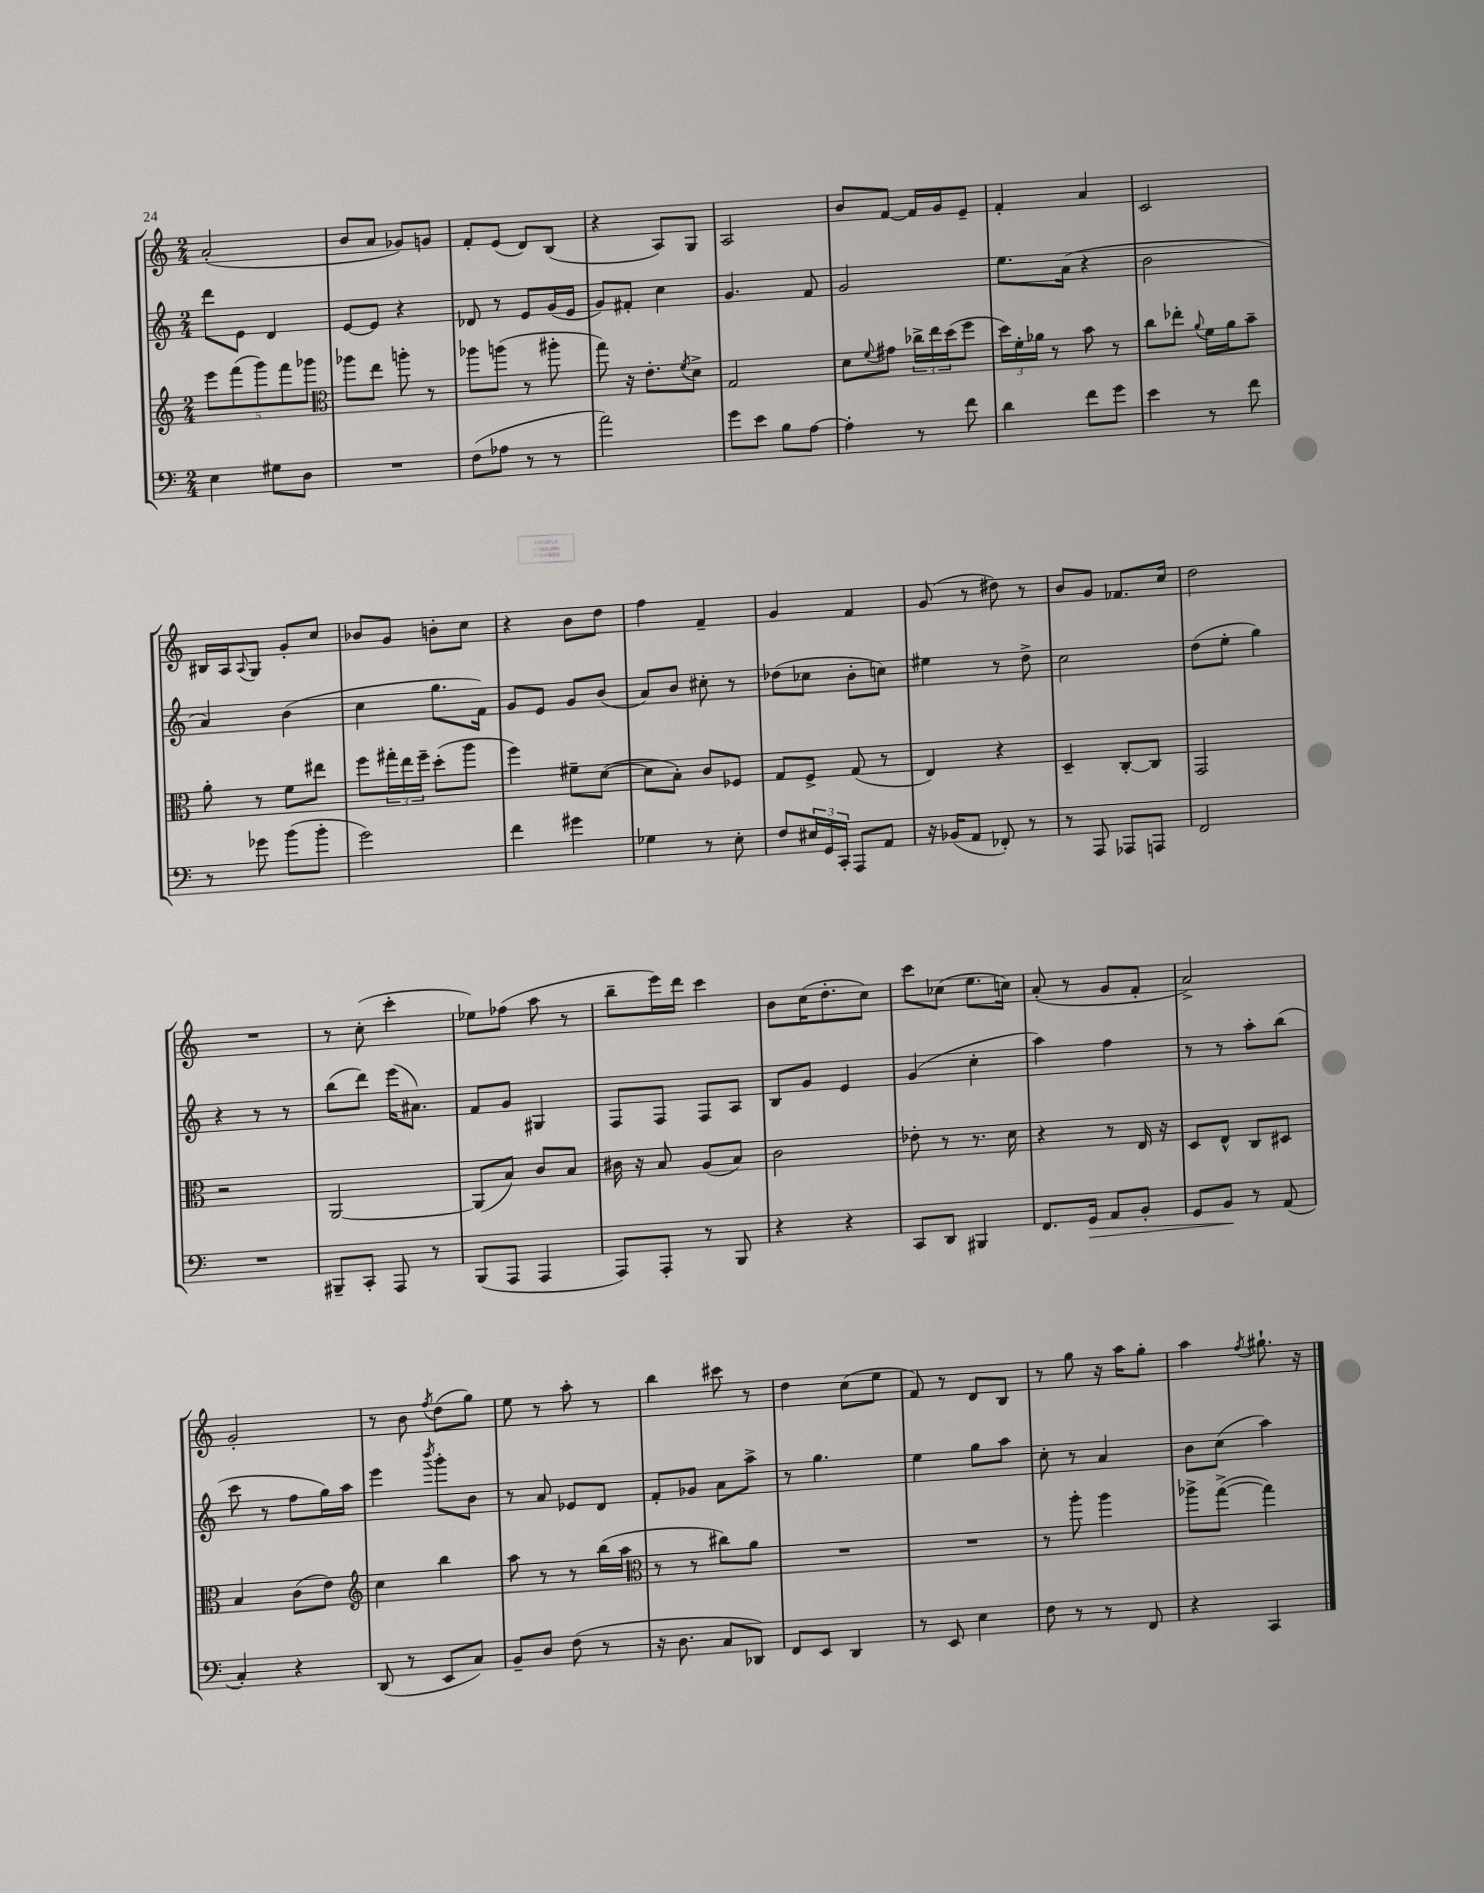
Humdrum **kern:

**kern	**kern	**kern	**kern
*staff4	*staff3	*staff2	*staff1
*clefF4	*clefG2	*clefG2	*clefG2
*k[]	*k[]	*k[]	*k[]
*M2/4	*M2/4	*M2/4	*M2/4
4E\	10eee\L	8ddd\L	(2a'/
.	(10fff\	.	.
.	.	8e\J	.
.	10ggg\)	.	.
8G#\L	.	4d/	.
.	10fff\	.	.
8D\J	.	.	.
.	10ggg-\J	.	.
=	=	=	=
*	*clefC3	*	*
2r	8aa-\L	[8e/L	8b/L
.	8ee\J	8e/]J	8a/J
.	8aa'\	4r	8g-/L)
.	8r	.	8g/J
=	=	=	=
(8F\L	8aa-\L	8d-/	8f'/L
8A-\J	(8aa\J	8r	(8e/J
8r	8r	8e/L	8d/L)
8r	8aa#'\	(16g/L	(8B/J
.	.	16e/JJ	.
=	=	=	=
2a\)	8gg\)	8g/L)	4r
.	16r	8f#'/J	.
.	8.e'\L	.	.
.	.	4cc\	8A/L)
.	8qf/	.	.
.	8d^\J	.	8G/J
=	=	=	=
8g\L	2G/	4.g/	2A/
8e\J	.	.	.
8B\L	.	.	.
[8A\J	.	8f/	.
=	=	=	=
4A'\]	8d\L	2g/	8b/L
.	8qqf/	.	.
.	8g#\J	.	[8f/J
8r	24cc-^\LL	.	16f/]LL
.	24ee\	.	.
.	.	.	16g/J
.	(24dd\J	.	.
8f\	8ff\J	.	8e~/J
=	=	=	=
4d\	24dd\LL)	8.ee\L	4f'/
.	24f'\	.	.
.	24a-\JJ	.	.
.	8r	.	.
.	.	(16a\Jk	.
8f\L	8b\	4r	4a/
8g\J	8r	.	.
=	=	=	=
4e\	8cc\L	2b\	2c/
.	8ee-'\J	.	.
.	8qqa/	.	.
8r	16f\LL	.	.
.	16a\J	.	.
8f\	8b~\J	.	.
=	=	=	=
8r	8a'\	4a/)	16B#/LL
.	.	.	16A/J
.	.	.	8qqA/
8g-\	8r	.	8G/J
(8b\L	8f\L	(4b\	8g'/L
8b'\J	8ee#\J	.	8cc/J
=	=	=	=
2g\)	8ff\L	4cc\	8b-/L
.	24gg#'\L	.	8g/J
.	24ee\	.	.
.	24ff~\JJ	.	.
.	(8dd'\L	8.gg\L	8b'\L
.	8aa\J	.	8cc\J
.	.	16f\Jk)	.
=	=	=	=
4f\	4ff\)	8g/L	4r
.	.	8e/J	.
4g#\	8f#~\L	8g/L	8b\L
.	([8d\J	(8b/J	8dd\J
=	=	=	=
4G-\	8d\]L	8a/L)	4ff\
.	8B'\J)	8b/J	.
8r	8c/L	8cc#'\	4f~/
8E'\	8F-/J	8r	.
=	=	=	=
8F/L	8G/L	(8dd-\L	4g/
24E#/L	8F^/J	8cc-\J	.
24GG/	.	.	.
24CC'/JJ	.	.	.
8AAA/L	(8G/	8b'\L	4f/
8AA/J	8r	8cc\J)	.
=	=	=	=
16r	4E/)	4ee#\	(8g/
(16BB-/LK	.	.	.
8AA/J	.	.	8r
8FF-'/)	4r	8r	8dd#\)
8r	.	8dd^\	8r
=	=	=	=
8r	4D~/	2cc\	8b/L
8AAA/	.	.	8g/J
8AAA-/L	[8C'/L	.	8.f-/L
8AAA/J	8C/]J	.	.
.	.	.	16cc/Jk
=	=	=	=
2FF/	2GG/	(8dd\L	2dd\
.	.	8ee'\J	.
.	.	4gg\)	.
=	=	=	=
2r	2r	4r	2r
.	.	8r	.
.	.	8r	.
=	=	=	=
8BBB#~/L	[2AA/	(8bb\L	8r
8CC'/J	.	8ddd\J)	(8cc'\
8AAA/	.	(16eee\LK	4ccc'\
.	.	8.a#\J)	.
8r	.	.	.
=	=	=	=
(8BBB/L	(8AA/]L	8f/L	8ee-\L)
8AAA/J	8B/J)	8g/J	(8ff-\J
4AAA/	8c/L	4G#/	8aa\
.	8B/J	.	8r
=	=	=	=
8AAA/L)	16c#\	8F/L	8bb~\L
.	16r	.	.
8AAA'/J	8B/	8F/J	16eee\L)
.	.	.	16ddd\JJ
8r	(8A/L	8F/L	4ccc\
8BBB/	8B/J)	8A/J	.
=	=	=	=
4r	2c\	8B/L	8b\L
.	.	8g/J	(16cc\K
.	.	.	8.dd'\
4r	.	4e/	.
.	.	.	8cc\J)
=	=	=	=
8CC/L	8e-'\	(4g/	8ccc\L
8DD/J	8r	.	(8cc-\J
4BBB#/	8.r	4cc'\	8.ee\L
.	16d\	.	16cc\Jk)
=	=	=	=
8.FF/L	4r	4aa\)	(8a'/
.	.	.	8r
16GG/Jk	.	.	.
8AA/L	8r	4ff\	8g/L
8BB'/J	16E/	.	8f'/J
.	16r	.	.
=	=	=	=
8GG/L	8D/L	8r	2a^/)
8BB/J	8E^^/J	8r	.
8r	8C/L	8aa'\L	.
(8AA/	8D#/J	(8bb\J	.
=	=	=	=
4C'/)	4B/	8ccc\	2g'/
.	.	8r	.
4r	(8c\L	8ff\L	.
.	8e\J)	16gg\L)	.
.	.	16aa\JJ	.
=	=	=	=
*	*clefG2	*	*
(8DD/	4cc\	4eee\	8r
8r	.	.	8b\
.	.	8qbbb/	8qff/
8EE/L	4bb\	8ggg'\L	(8dd\L
8C/J)	.	8b\J	8gg\J)
=	=	=	=
8BB~/L	8aa\	8r	8ee\
8D/J	8r	8a/	8r
(8F\	8r	8e-/L	8aa'\
8r	(16bb\LL	8d/J	8r
.	16aa\JJ	.	.
=	=	=	=
*	*clefC3	*	*
16r	8r	8f'/L	4bb\
8.D\	.	.	.
.	8r	8g-/J	.
8C/L	8cc#\L)	8a\L	8ccc#\
8DD-/J)	8a\J	8aa^\J	8r
=	=	=	=
8FF/L	2r	8r	4dd\
8EE/J	.	4.gg\	.
4DD/	.	.	(8cc\L
.	.	.	8ee\J
=	=	=	=
8r	2r	4ee\	8f/)
8EE/	.	.	8r
4E\	.	8gg\L	8d/L
.	.	8aa\J	8B/J
=	=	=	=
8F\	8r	8cc'\	8r
8r	8aa'\	8r	8gg\
8r	4aa\	4a/	16r
.	.	.	16aa\LK
8FF/	.	.	8gg'\J
=	=	=	=
4r	8aa-^\L	8b\L	4aa\
.	([8gg^\J	(8cc\J	.
.	.	.	8qff/
4CC/	4gg\])	4aa\)	8.gg#`\
.	.	.	16r
==	==	==	==
*-	*-	*-	*-
